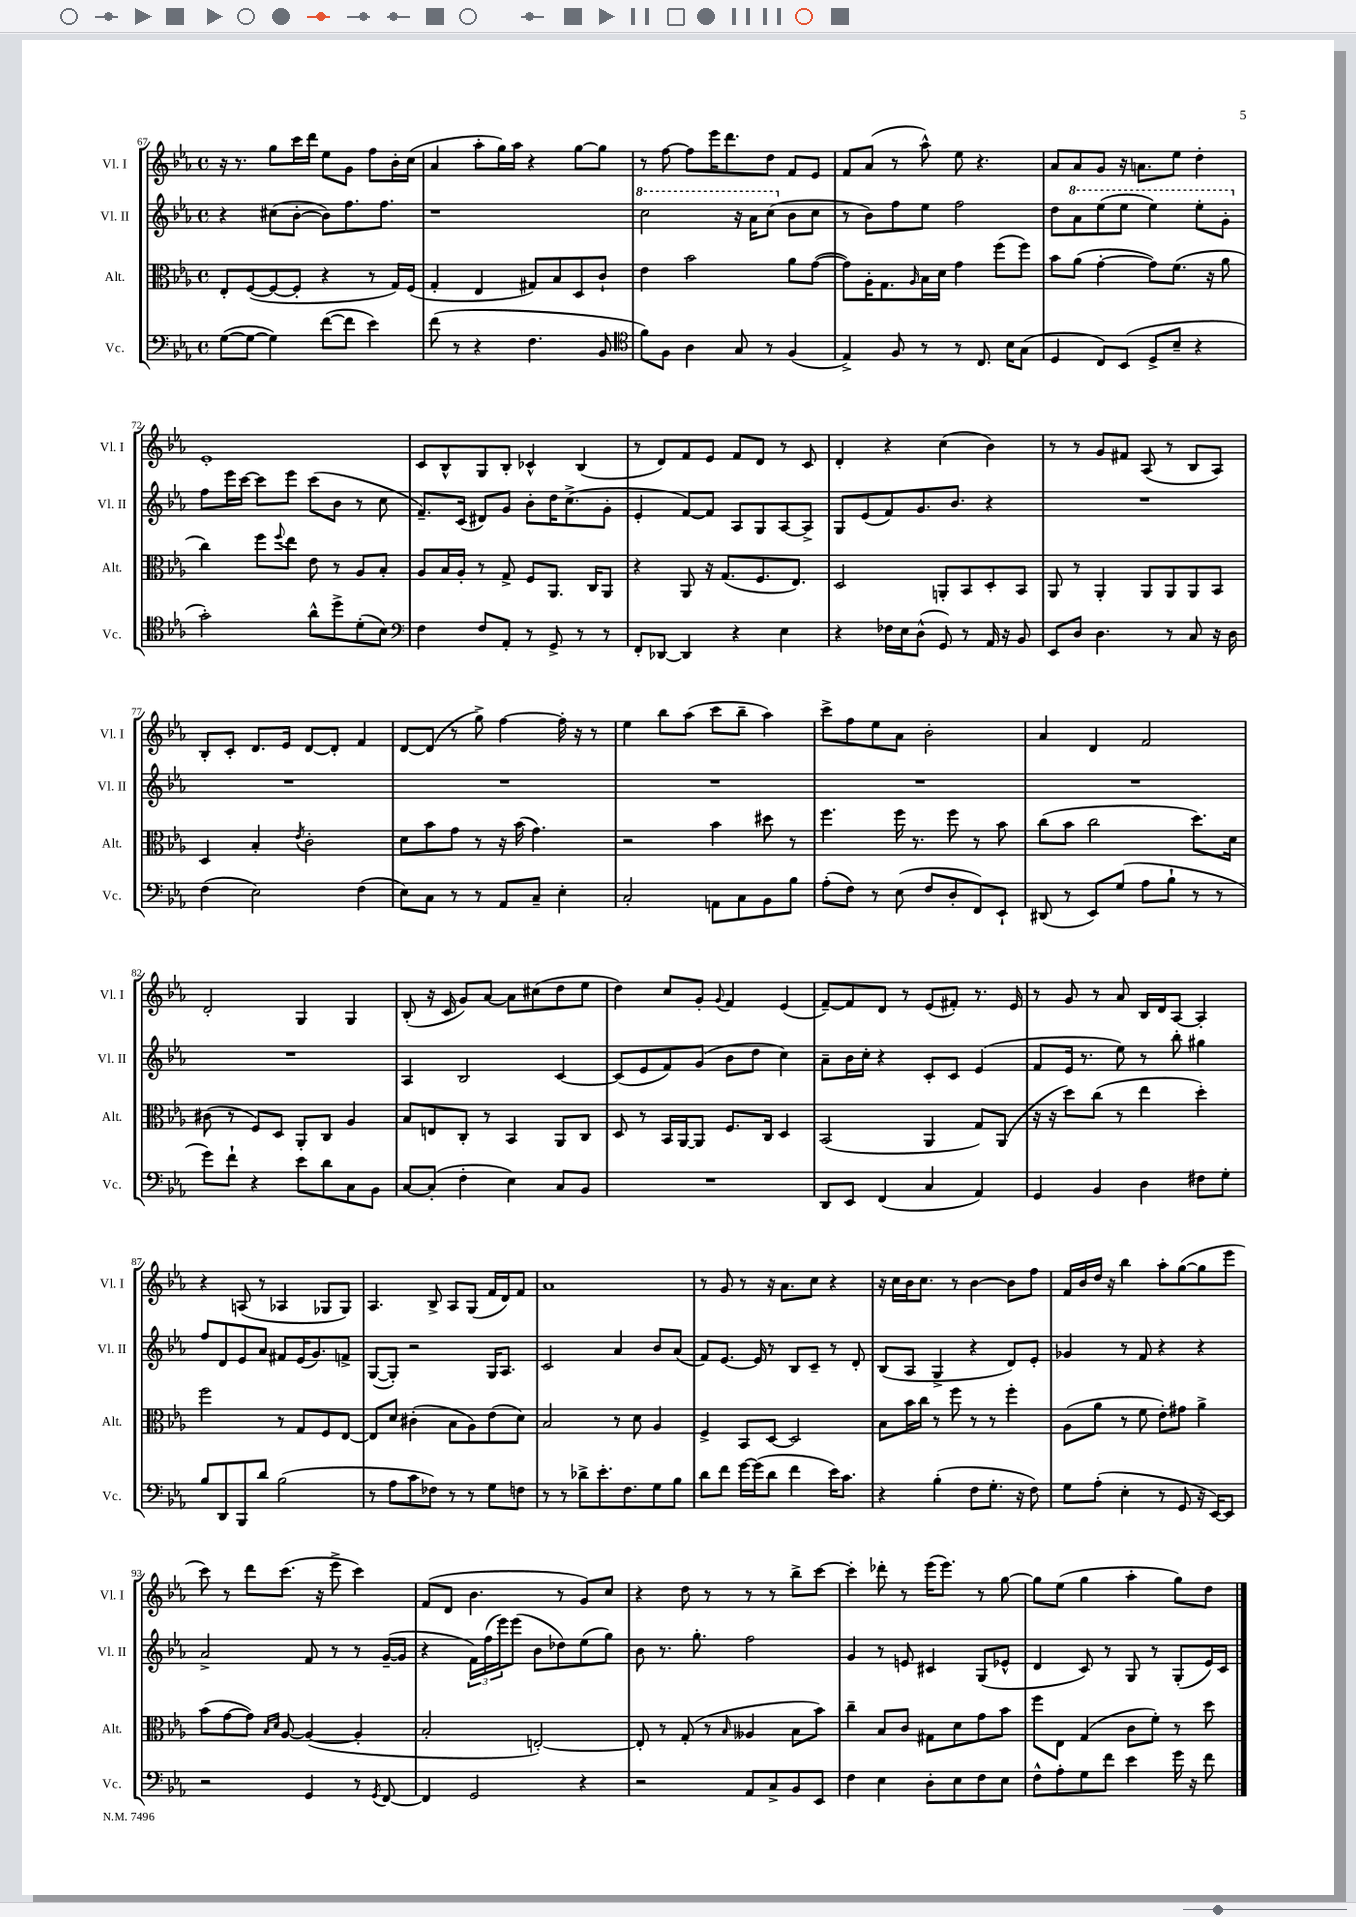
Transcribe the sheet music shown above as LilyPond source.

<<
\new StaffGroup <<
\new Staff = "s0" \with { instrumentName = "Vl. I" shortInstrumentName = "Vl. I" } {
    \clef treble \key ees \major \defaultTimeSignature \time 4/4
    r16 r8. g''8 c'''16 d'''16 ees''8 g'8 f''8 bes'16-. c''16( |
    aes'4 aes''8-. g''16) aes''16 r4 g''8~ g''8 |
    r8 f''8~ f''8 ees'''16 d'''8. d''8 f'8 ees'8 |
    f'8 aes'8( r8 aes''8-^) ees''8 r4. |
    aes'8 aes'8 g'8 r16 a'8. ees''8 d''4-. |
    ees'1-. |
    c'8 bes8-^ g8 bes8-. ces'4-^ bes4( |
    r8 d'8) f'8 ees'8 f'8 d'8 r8 c'8 |
    d'4-. r4 c''4( bes'4) |
    r8 r8 g'8 fis'8 aes8( r8 bes8 aes8) |
    bes8-. c'8-. d'8. ees'16 d'8~ d'8-. f'4 |
    d'8~ d'8( r8 g''8->) f''4~ f''16-. r16 r8 |
    ees''4 bes''8 aes''8( c'''8 bes''8-- aes''4) |
    c'''8-> f''8 ees''8 aes'8 bes'2-. |
    aes'4 d'4 f'2 |
    d'2-. g4 g4 |
    bes8-.( r16 c'16 g'8) aes'8~ aes'8 cis''8( d''8 ees''8 |
    d''4) c''8 g'8-. \appoggiatura { g'8 } f'4 ees'4( |
    f'8~--) f'8 d'8 r8 ees'8( fis'8-.) r8. ees'16 |
    r8 g'8 r8 aes'8 bes16 d'16 aes8~ aes4-. |
    r4 a8( r8 aes4 ges8 ges8) |
    aes4. bes8-> aes8 g8( f'16 d'16) f'8 |
    aes'1 |
    r8 g'8 r8 r16 aes'8. c''8 r4 |
    r16 c''16 bes'16 c''8. r8 bes'4~ bes'8 f''8 |
    f'16 bes'16 d''16 r16 bes''4 aes''8-. g''8~( g''8 ees'''8 |
    c'''8) r8 d'''8 c'''8.( r16 ees'''8-> c'''4) |
    f'8( d'8 bes'4. r8 g'8) c''8 |
    r4 d''8 r8 r8 r8 bes''8-> c'''8~ |
    c'''4-. des'''8-. r8 ees'''16( ees'''8.) r8 g''8~ |
    g''8 ees''8( g''4 aes''4-. g''8) d''8 \bar "|." |
}
\new Staff = "s1" \with { instrumentName = "Vl. II" shortInstrumentName = "Vl. II" } {
    \clef treble \key ees \major \defaultTimeSignature \time 4/4
    r4 cis''8( bes'8~-. bes'8) f''8. f''8. |
    r1 |
    \ottava #1 c'''2 r16 aes''16 c'''8( \ottava #0 bes'8 c''8 |
    r8 bes'8) f''8 ees''8 f''2 |
    d''8 \ottava #1 aes''8 ees'''8( ees'''8 ees'''4) ees'''8-. g''8-. \ottava #0 |
    f''8 ees'''16 c'''16~ c'''8 ees'''8 c'''8( bes'8 r8 c''8 |
    f'8.--) c'16( dis'8) g'8 bes'8-. d''16 c''8.->( g'8-. |
    ees'4-. f'8~) f'8 aes8 g8 aes8~ aes8-> |
    g8 ees'8( f'8) g'8. bes'8. r4 |
    R1 |
    R1 |
    R1 |
    R1 |
    R1 |
    R1 |
    R1 |
    aes4 bes2 c'4~ |
    c'8( ees'8 f'8) g'8( bes'8 d''8 c''4) |
    aes'8-- bes'16 c''16-. r4 c'8-. c'8 ees'4( |
    f'8 ees'16 r8. ees''8) r8 bes''8-. gis''4 |
    f''8 d'8 ees'8 aes'8 fis'8 ees'16( g'8.) f'8-> |
    g8~( g8-.) r2 g16 aes8. |
    c'2 aes'4 bes'8 aes'8( |
    f'8) ees'8.~ ees'16 r8 bes8 c'8-- r8 d'8-. |
    bes8( aes8 g4-> r4 d'8) ees'8-. |
    ges'4 r8 f'8 r4 r4 |
    aes'2-> f'8 r8 r8 g'16~--( g'16 |
    r4 \tuplet 3/2 { f'16) f''16( ees'''16) } ees'''8( bes'8 des''8) ees''8( g''8) |
    bes'8 r8. g''8.-. f''2 |
    g'4 r8 e'8 cis'4 g8( ees'8-^ |
    d'4 c'8) r8 g8 r8 g8-.( ees'16) c'16 \bar "|." |
}
\new Staff = "s2" \with { instrumentName = "Alt." shortInstrumentName = "Alt." } {
    \clef alto \key ees \major \defaultTimeSignature \time 4/4
    ees8-. f8~( f8~ f8-. r4 r8 g16) f16( |
    g4-. ees4 gis8) bes8 d8 c'8-! |
    ees'4 bes'2 aes'8 g'8~( |
    g'8) aes16-. g8. \grace { aes16 } bes16 d'16 g'4 f''8( f''8) |
    bes'8 aes'8( g'4~-. g'8) f'8.( r16 aes'8 |
    c''4) f''8 \appoggiatura { f''8 } ees''8 ees'8 r8 aes8 bes8-. |
    aes8 bes16 aes16-. r8 g8-> f8 aes,8. c16 aes,8 |
    r4 aes,8 r16 g8.( f8. ees8.) |
    d2 a,8-. bes,8 d8-. bes,8 |
    aes,8 r8 aes,4-. aes,8 aes,8 aes,8 bes,8 |
    d4 bes4-. \acciaccatura { ees'8 } c'2-. |
    d'8 bes'8 g'8 r8 r16 bes'16( g'4.) |
    r2 bes'4 dis''8 r8 |
    f''4. f''16 r8. f''8 r8 bes'8 |
    c''8( bes'8 c''2 d''8.) d'16 |
    cis'8( r8 f8) d8 aes,8-. c8 aes4 |
    bes8 e8 c8-. r8 bes,4 aes,8 c8 |
    d8 r8 bes,16 aes,16~ aes,8 f8. c16 d4 |
    bes,2( aes,4 g8) aes,8( |
    r16 r16 d''8) c''8( r8 ees''4 d''4-.) |
    f''2 r8 g8 f8 ees8~ |
    ees8 d'8 cis'4-.( bes8 aes8) ees'8( d'8) |
    bes2 r8 d'8 aes4 |
    f4-> bes,8 d8~ d2 |
    bes8 bes'16 c''16 r8 f''8 r8 r8 f''4-. |
    aes8( aes'8 r8 f'8 ees'8-.) gis'8 aes'4-> |
    bes'8( g'8~ g'8) \grace { bes16 d'16 } aes8~ aes4~( aes4-. |
    bes2-. e2~-.) |
    e8-. r8 g8-.( r8 \grace { bes16 } aeses4 bes8 bes'8) |
    c''4-- bes8 c'8 gis8 d'8 g'8 bes'8 |
    f''8 ees8 g4( c'8 f'8-.) r8 d''8 \bar "|." |
}
\new Staff = "s3" \with { instrumentName = "Vc." shortInstrumentName = "Vc." } {
    \clef bass \key ees \major \defaultTimeSignature \time 4/4
    g8~( g8~ g4) f'8~( f'8 ees'4) |
    f'8( r8 r4 f4. bes,8 |
    \clef tenor f'8) f8 aes4 g8 r8 f4( |
    ees4->) f8 r8 r8 c8. bes16 g8( |
    d4 c8) bes,8( d8-> bes8-- r4 |
    g'2-.) aes'8-^ d''8-> d'8-.( bes8) |
    \clef bass f4 f8 aes,8-. r8 g,8-> r8 r8 |
    f,8-. des,8~ des,4 r4 ees4 |
    r4 fes16 ees16 d8-^( g,8) r8 aes,16 r16 bes,8 |
    ees,8 d8 d4. r8 c8 r16 d16 |
    f4( ees2) f4( |
    ees8) c8 r8 r8 aes,8 c8-- ees4-. |
    c2-. a,8 c8 bes,8 bes8 |
    aes8-.( f8) r8 ees8( f8 d8-. f,8) ees,8-! |
    dis,8( r8 ees,8) g8( aes8 bes8-! r8 r8 |
    g'8) f'8-! r4 ees'8 d'8 c8 bes,8 |
    c8~ c8-.( f4-. ees4) c8 bes,8 |
    R1 |
    d,8 ees,8 f,4( c4 aes,4) |
    g,4 bes,4 d4 fis8 g8-. |
    bes8 d,8 bes,,8 d'8 bes2( |
    r8 aes8 c'8 fes8) r8 r8 g8 f8 |
    r8 r8 des'8-> ees'8.-. f8. g8 bes8 |
    d'8 f'8 g'16~ g'16( d'8 f'4 ees'16) c'8. |
    r4 bes4-.( f8 g8.-. r16 f8) |
    g8 aes8-.( ees4-. r8 g,8 r16 ees,16~) ees,8 |
    r2 g,4 r8 \acciaccatura { g,8 } f,8~ |
    f,4 g,2 r4 |
    r2 aes,8 c8-> bes,8 ees,8 |
    f4 ees4 d8-. ees8 f8 ees8 |
    f8-^ aes8-. g8 f'8 ees'4 g'16 r16 f'8 \bar "|." |
}
>>
>>
\layout { \context { \Score currentBarNumber = #67 } }
